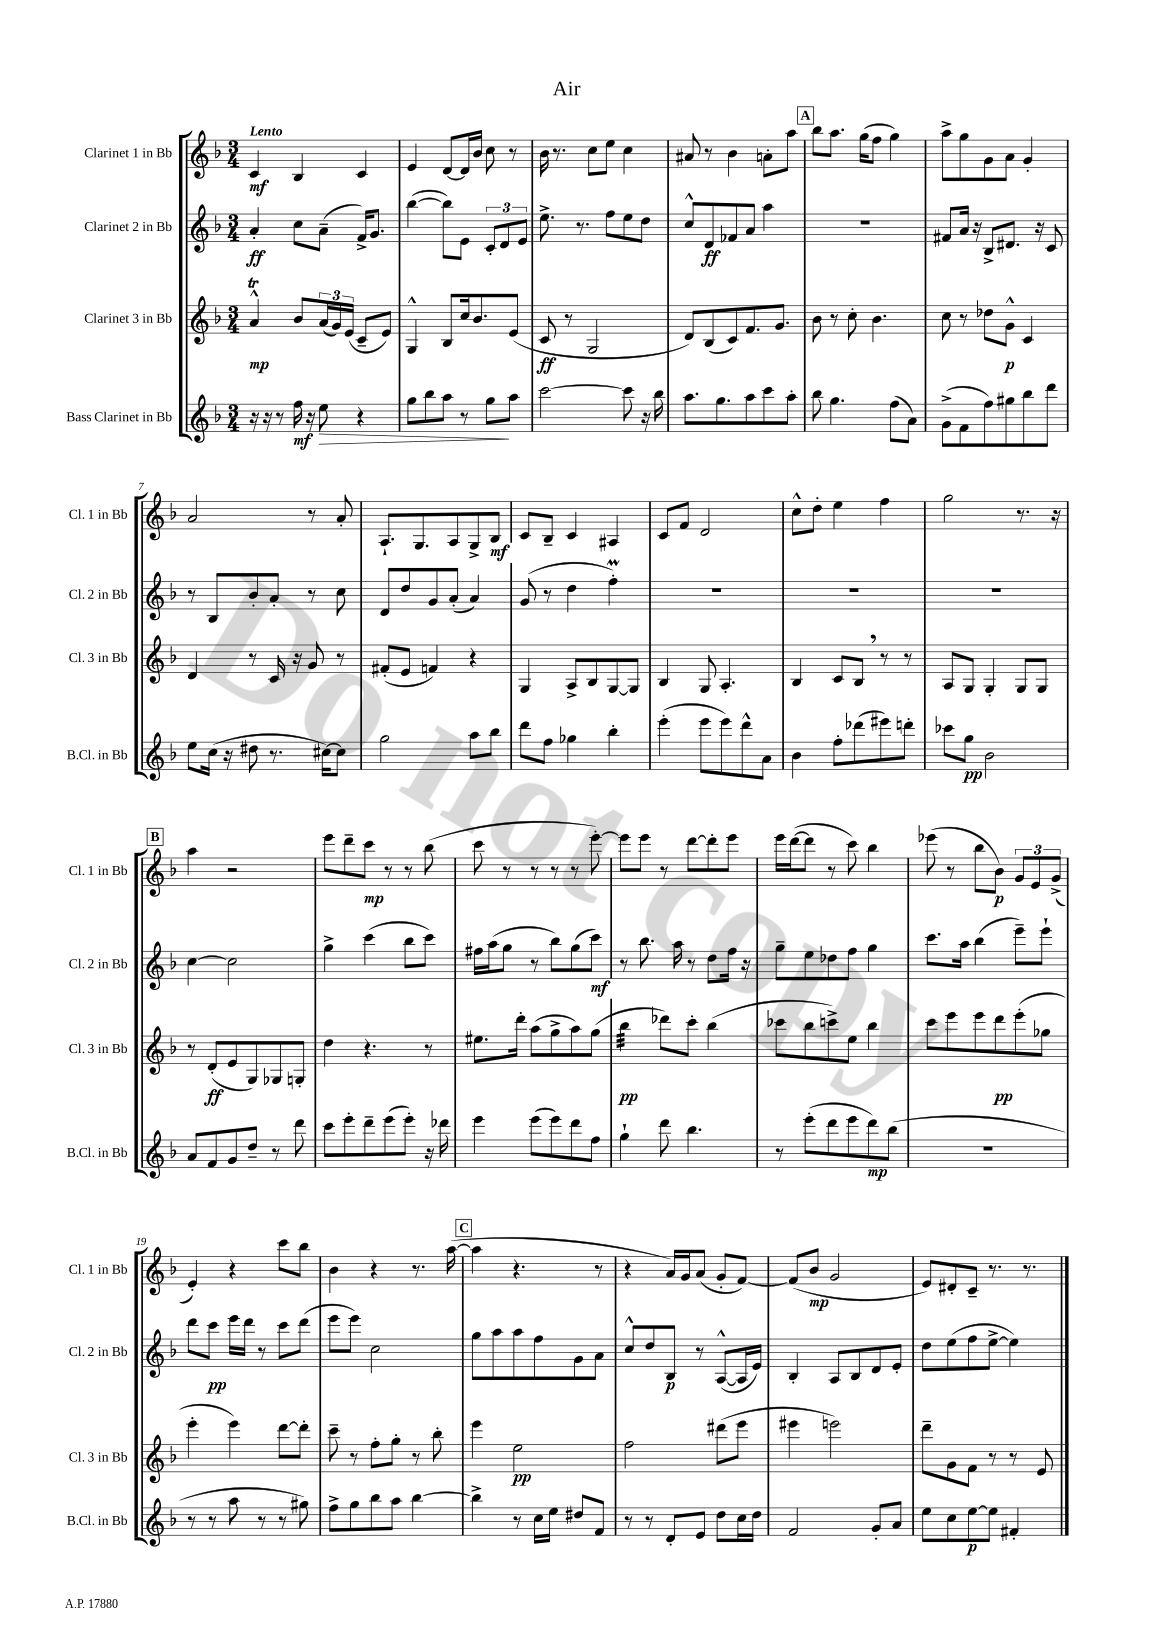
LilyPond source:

\header { title = "Air" }
<<
\new StaffGroup <<
\new Staff = "s0" \with { instrumentName = "Clarinet 1 in Bb" shortInstrumentName = "Cl. 1 in Bb" } {
    \clef treble \key f \major \numericTimeSignature \time 3/4 \tempo "Lento"
    c'4\mf bes4 c'4 |
    e'4 d'8~ d'16 bes'16 c''8 r8 |
    bes'16 r8. c''8 e''8 c''4 |
    ais'8 r8 bes'4 a'8-. a''8 |
    \mark \markup { \box "A" } bes''8 a''8. g''16( f''8 g''4) |
    a''8-> g''8 g'8 a'8 g'4-. |
    a'2 r8 a'8-. |
    a8.-! g8. a8 g8-> bes8\mf |
    c'8 bes8-- c'4 ais4 |
    c'8 f'8 d'2 |
    c''8-^ d''8-. e''4 f''4 |
    g''2 r8. r16 |
    \mark \markup { \box "B" } a''4 r2 |
    e'''8 d'''8-- c'''8\mp r8 r8 bes''8( |
    c'''8 r8 r8 r8 r8 e'''8~-.) |
    e'''8 e'''8 r8 d'''8~ d'''8-. e'''8 |
    e'''16 d'''16~( d'''8 r8 c'''8) bes''4 |
    ees'''8( r8 bes''8 bes'8\p) \tuplet 3/2 { g'8 e'8 g'8->( } |
    e'4-.) r4 c'''8 bes''8 |
    bes'4 r4 r8. a''16~( |
    \mark \markup { \box "C" } a''4 r4. r8 |
    r4 a'16) g'16 a'8( g'8-. f'8~) |
    f'8( bes'8\mp g'2 |
    e'8) dis'8-. c'8-- r8. r8. \bar "|." |
}
\new Staff = "s1" \with { instrumentName = "Clarinet 2 in Bb" shortInstrumentName = "Cl. 2 in Bb" } {
    \clef treble \key f \major \numericTimeSignature \time 3/4
    a'4-.\ff c''8 a'8--( f'16->) g'8. |
    bes''4~( bes''8) e'8 \tuplet 3/2 { c'8-. d'8 e'8 } |
    e''8.-> r8. f''8 e''8 d''8 |
    c''8-^ d'8\ff fes'8 a'8 a''4 |
    \mark \markup { \box "A" } R2. |
    fis'8 a'16 r16 bes8-> dis'8. r16 c'8 |
    r8 bes8 bes'8-. a'8-. r8 c''8 |
    d'8 d''8 g'8 a'8-.( a'4) |
    g'8( r8 d''4 f''4-.\prall) |
    R2. |
    R2. |
    R2. |
    \mark \markup { \box "B" } c''4~ c''2 |
    g''4-> c'''4( bes''8 c'''8) |
    fis''16 a''16( g''8 r8 bes''8) g''8( c'''8\mf) |
    r8 bes''8. a''16 r8 d''8 f''16 r16 |
    g''8-- e''8 des''8 f''8 g''4 |
    c'''8. a''16 bes''4( e'''8--) e'''8-! |
    d'''8 c'''8\pp e'''16 d'''16 r8 c'''8 d'''8( |
    e'''8 e'''8) c''2 |
    \mark \markup { \box "C" } g''8 a''8 a''8 f''8 g'8 a'8 |
    c''8-^ d''8 bes8\p r8 a8~-^( a16 e'16) |
    bes4-. a8 bes8 d'8 e'8-. |
    d''8 e''8( f''8 e''8~-> e''4) \bar "|." |
}
\new Staff = "s2" \with { instrumentName = "Clarinet 3 in Bb" shortInstrumentName = "Cl. 3 in Bb" } {
    \clef treble \key f \major \numericTimeSignature \time 3/4
    a'4-^\trill\mp bes'8 \tuplet 3/2 { a'16( g'16) e'16( } c'8-- e'8) |
    g4-^ bes8 c''16 bes'8. e'8( |
    c'8\ff r8 g2 |
    d'8) bes8( c'8) f'8. g'8. |
    \mark \markup { \box "A" } bes'8 r8 c''8-. bes'4. |
    c''8 r8 des''8 g'8-^\p c'4 |
    d'4 r8 c'16 r16 g'8 r8 |
    fis'8-.( e'8 f'4) r4 |
    g4 a8-> bes8 g8~ g8 |
    bes4 g8 a4.-. |
    bes4 c'8 bes8 \breathe r8 r8 |
    a8 g8 g4-. g8 g8 |
    \mark \markup { \box "B" } r8 d'8-.\ff( e'8 g8) ges8 g8-. |
    d''4 r4. r8 |
    eis''8. d'''16-. a''8( g''8-> a''8) g''8( |
    bes''4:32\pp des'''8) c'''8-. bes''4( |
    ces'''8 bes''8 c'''8->) e''8 bes''4 |
    c'''8 e'''8 e'''8 d'''8\pp e'''8-.( ges''8 |
    e'''4-. e'''4) d'''8~ d'''8-. |
    c'''8-- r8 f''8-. g''8-. r8 bes''8-. |
    \mark \markup { \box "C" } e'''4 e''2\pp |
    f''2 dis'''8( e'''8 |
    eis'''4 e'''2) |
    d'''8-- g'8 f'8 r8 r8 e'8 \bar "|." |
}
\new Staff = "s3" \with { instrumentName = "Bass Clarinet in Bb" shortInstrumentName = "B.Cl. in Bb" } {
    \clef treble \key f \major \numericTimeSignature \time 3/4
    r16 r16 r8 f''16\mf r16 e''8\> r4 |
    g''8 bes''8 a''8 r8 g''8\! a''8 |
    c'''2~ c'''8 r16 bes''16 |
    a''8. g''8. a''8 c'''8 a''8-. |
    \mark \markup { \box "A" } bes''8 g''4. f''8( a'8) |
    g'8->( f'8 f''8) gis''8 bes''8 d'''8 |
    e''8 c''16( r16 dis''8 r8. cis''16~) cis''8 |
    g''2 a''8 bes''8 |
    d'''8 f''8 ges''4 bes''4-. |
    e'''4-.( e'''8 e'''8) d'''8-^ a'8 |
    bes'4 f''8-. des'''8( eis'''8) d'''8-. |
    ces'''8 g''8\pp bes'2 |
    \mark \markup { \box "B" } a'8 f'8 g'8 d''8-- r8 d'''8 |
    c'''8 e'''8-. d'''8-- e'''8( e'''8-.) r16 des'''16 |
    e'''4 e'''8( e'''8) d'''8 f''8 |
    g''4-! d'''8 bes''4. |
    r8 e'''8-.( d'''8 e'''8 d'''8\mp) bes''8( |
    R2. |
    r8 r8 a''8 r8 r8 gis''8) |
    f''8-> g''8 bes''8 a''8 bes''4~ |
    \mark \markup { \box "C" } bes''4-> r8 c''16 e''16 dis''8 f'8 |
    r8 r8 d'8-. e'8 d''8 c''16 d''16 |
    f'2 g'8-. a'8 |
    e''8 c''8 e''8~\p e''8 fis'4-. \bar "|." |
}
>>
>>
